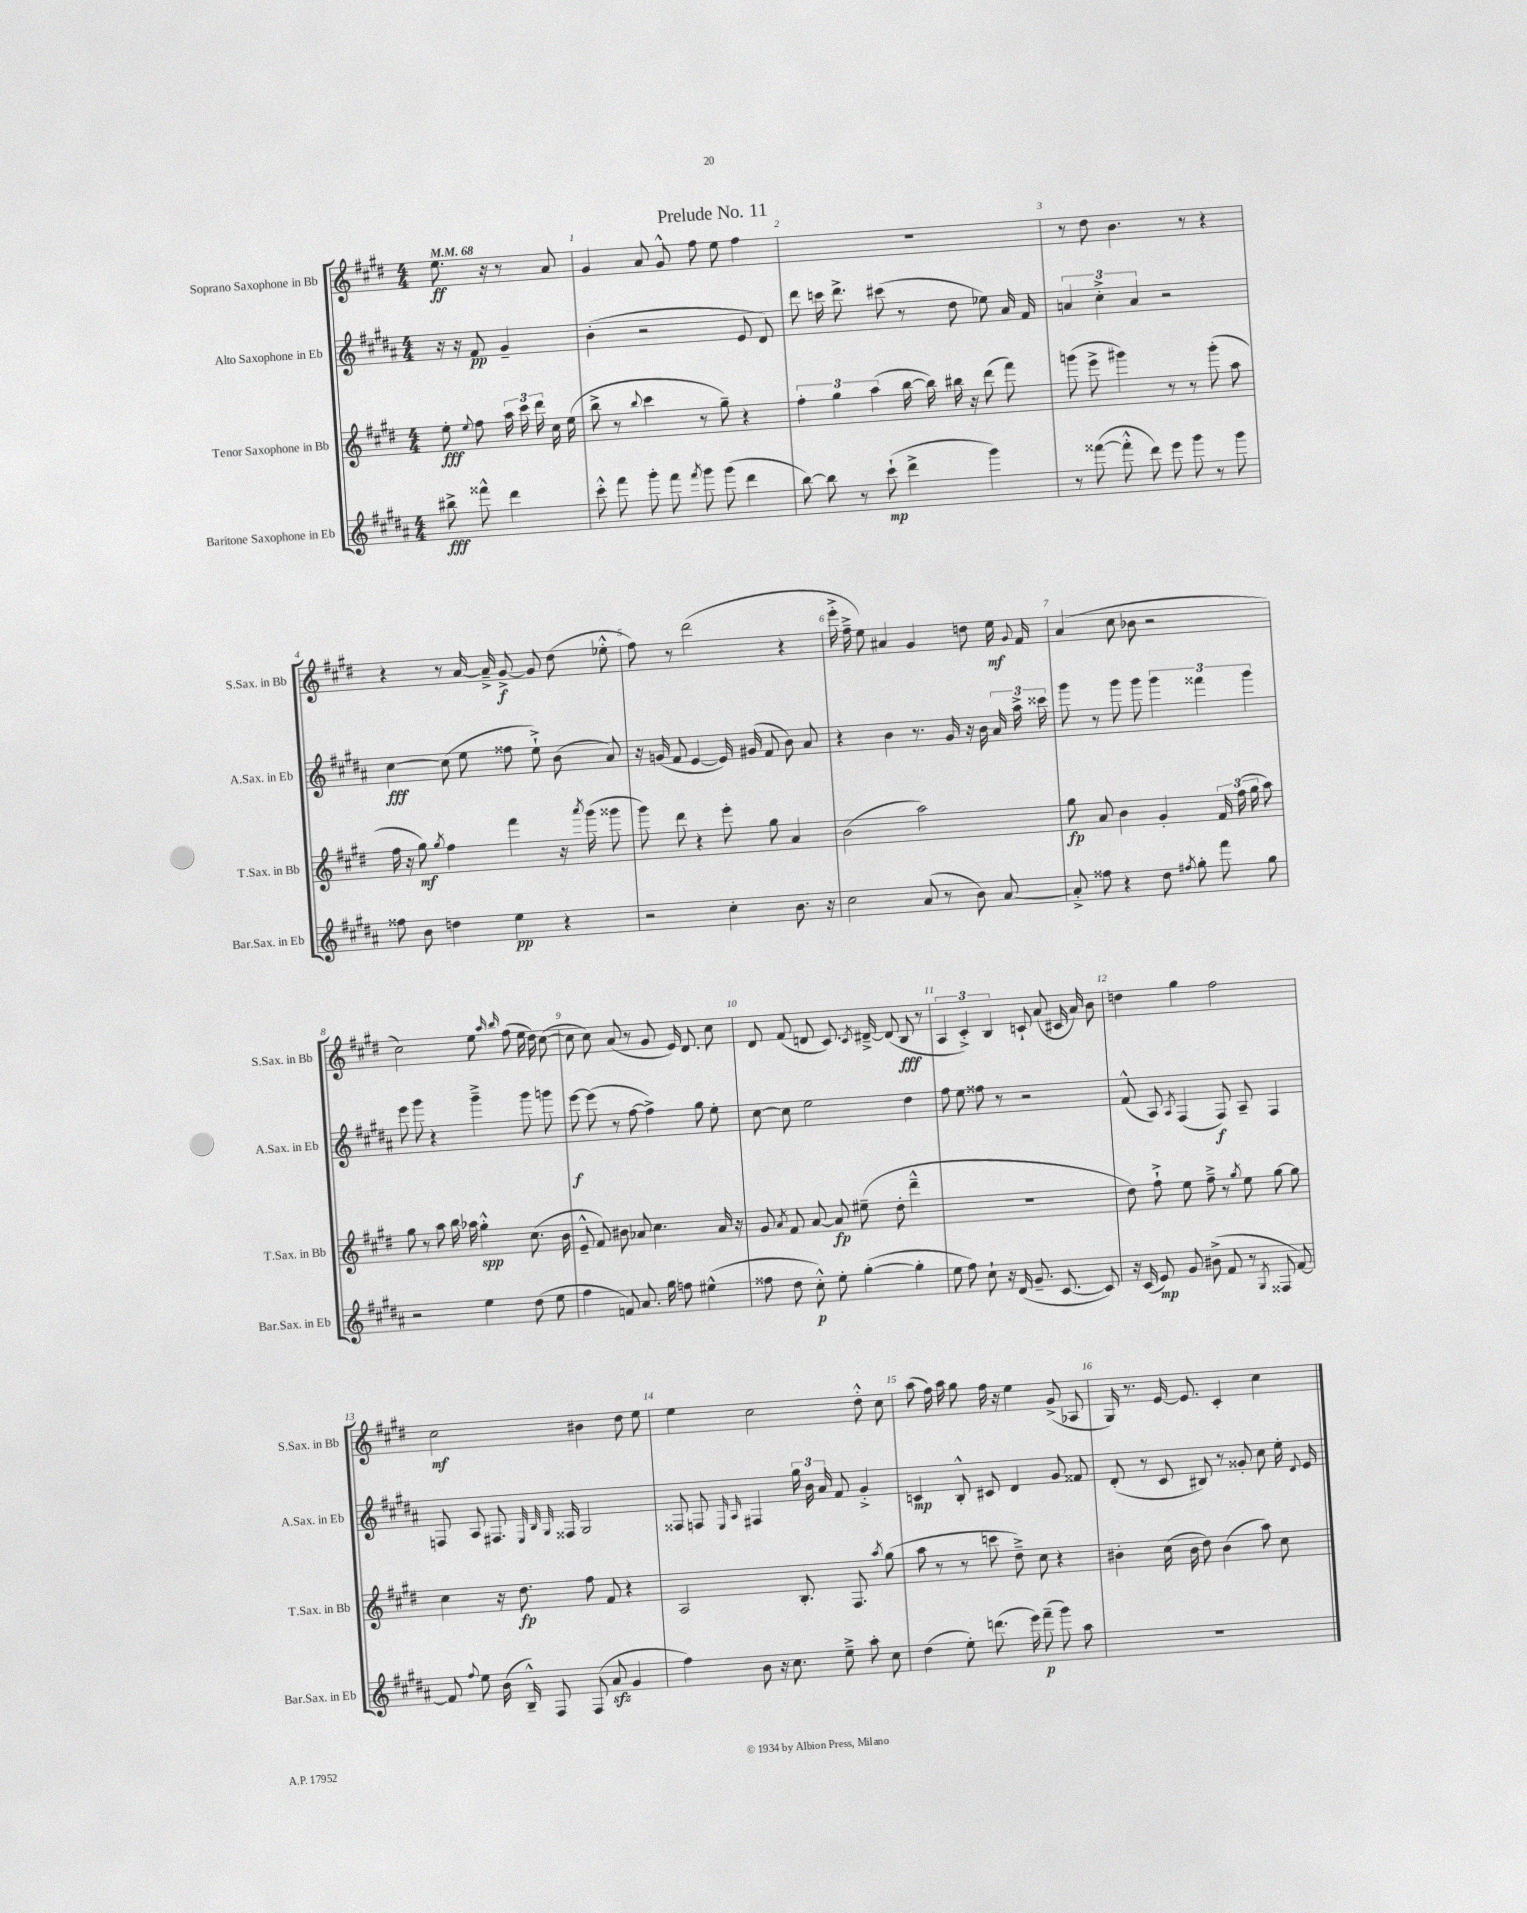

**kern	**kern	**kern	**kern
*staff4	*staff3	*staff2	*staff1
*clefG2	*clefG2	*clefG2	*clefG2
*k[f#c#g#d#a#]	*k[f#c#g#d#]	*k[f#c#g#d#a#]	*k[f#c#g#d#]
*M4/4	*M4/4	*M4/4	*M4/4
*MM68	*MM68	*MM68	*MM68
8bb#^	8ee'	16r	8.ee
.	.	16r	.
.	8qqee	.	.
8fff##^^	8ff#	8f#	.
.	.	.	16r
4ddd#	24aa	4g#~	8r
.	24ccc#	.	.
.	24ddd#	.	.
.	16cc#	.	8a
.	(16ee	.	.
=	=	=	=
8ccc#'^^	8bb^	(4b'	4g#
8fff#	8r	.	.
.	8qqbb	.	.
8ggg#'	4ccc#	2r	8a
8fff#	.	.	8g#^^
8qfff#	.	.	.
8ggg#	8r	.	8ff#
(8ggg#	8gg#~)	.	8ee
4ddd#	4r	8e	4ff#
.	.	8d#)	.
=	=	=	=
[8bb)	6ff#'	8ddd#	1r
8bb]	.	16ccc	.
.	6gg#	.	.
.	.	8.ddd#^	.
8r	.	.	.
.	(6aa	.	.
(8ccc#`	.	(8ccc#	.
4ddd#^	[16bb	8r	.
.	16bb])	.	.
.	16bb#	8dd#	.
.	16r	.	.
4ggg#)	(8ddd#	8ee-)	.
.	8fff#)	16a#	.
.	.	16f#	.
=	=	=	=
8r	(8ggg	6a	8r
([8fff##	8eee^	.	8dd#
.	.	6cc#'^	.
8fff##'^^]	4ggg#)	.	4.b
.	.	6a	.
8ddd#)	.	.	.
8eee	8r	2r	.
8ggg#	8r	.	8r
8r	(8ggg#'	.	4r
8ggg#	8aa	.	.
=	=	=	=
8ff##	16ff#	[4cc#	4r
.	16r	.	.
8b	8gg#)	.	.
.	8qgg#	.	.
4dd	4ff#	(8cc#]	8r
.	.	8ee	[16a
.	.	.	16a~^]
4ee	4fff#	8ff##	[8g#^
.	.	8ee`^)	8g#]
4r	16r	(8b	(8dd#
.	8qaaa	.	.
.	(16ggg#	.	.
.	8ggg##	8a#)	8ee-'^^
=	=	=	=
2r	8ggg#)	16r	8ff#)
.	.	(16g	.
.	8ddd#	8f#	8r
.	4r	[4e	(2ddd#
4cc#'	8eee'	16e])	.
.	.	(16g#	.
.	8gg#	8f#	.
8.b	4a	8b)	4r
.	.	8a#	.
16r	.	.	.
=	=	=	=
2cc#	(2b	4r	16eee'^
.	.	.	16ff#~^
.	.	.	8ee)
.	.	4b	4a#
(8a#	2aa)	8.r	4g#
8r	.	.	.
.	.	16g#	.
8b)	.	16r	8dd
.	.	16b	.
[8a#	.	24a#	16ee
.	.	24aa#^	.
.	.	.	8qqg#
.	.	.	16f#
.	.	24ccc##	.
=	=	=	=
8a#'^]	8gg#	8ggg#	(4a
8ff##	8a	8r	.
4r	4b	8ggg#	8cc#
.	.	8ggg#	8b-
8dd#	4g#'	6ggg#	2r
8qff#	.	.	.
8gg#'	.	.	.
.	.	6fff##	.
8fff#	24f#	.	.
.	(24ff#	.	.
.	24gg#	6ggg#	.
8gg#	8aa)	.	.
=	=	=	=
2r	8gg#	8eee	2cc#)
.	8r	8ggg#	.
.	8aa	4r	.
.	16bb	.	.
.	16aa-	.	.
4ee	4gg#'^^	4ggg#~^	8ee
.	.	.	16qqaa
.	.	.	16qqbb
.	.	.	(8ff#
(8dd#	(8.cc#	8ggg#	16ee
.	.	.	16dd#)
8ee	.	8ggg	([8cc#
.	16b	.	.
=	=	=	=
4ff#	8e~^^	[8eee	8cc#]
.	8f#)	(8eee]	8cc#)
8f)	8b#	8r	(8a
8.a#	8a-	[8ff#	8r
.	4.cc#	4ff#^])	8g#
16gg#	.	.	.
8ff	.	.	16e)
.	.	.	8.d#
(4ee#^^	.	8gg#	.
.	16a-	8ee'	8cc#
.	16r	.	.
=	=	=	=
8ff##	8g#	[8cc#	8d#
.	8qa	.	.
8dd#	8f#	8cc#]	(8f#
8cc#'^^)	[8a	2ee	8d
8ee'	8a]	.	8.c#)
([4gg#'	(8ee#~	.	.
.	.	.	8qc#
.	.	.	[16d#~^
.	8dd#'	.	(8d#]
4gg#']	4ddd#~^^	4dd#	8B
.	.	.	8r
=	=	=	=
8ee	1r	8ff#	6A
8ff#)	.	8ee	.
.	.	.	6c#'^)
8cc#`	.	8ff##	.
.	.	.	6B
16r	.	8r	.
(16d#	.	.	.
8.g#~	.	2r	8c`
.	.	.	(8a
[8.c#	.	.	.
.	.	.	16c#
.	.	.	16a)
8c#])	.	.	8b
=	=	=	=
16r	8dd#)	(8f#^^	4dd
(16c#	.	.	.
8e)	8ff#`^	8A#)	.
.	.	8qA#	.
8g#	8ee	(4F#	4gg#
(8b#^	8ff#~^	.	.
8f#	8r	8F#)	2ff#
.	8qgg#	.	.
8r	8ee	8A#~	.
8qG#	.	.	.
8F##	[8gg#	4F#	.
[8f#)	8gg#]	.	.
=	=	=	=
8f#]	4cc#	8F	2cc#
8qqff#	.	.	.
8ee	.	8A#	.
(16b	16r	8.F#	.
16B~^^)	8.dd#	.	.
8F#	.	.	.
.	.	32qqE	.
.	.	32qqB	.
.	.	32qqG#	.
.	.	16F##	.
(8F#	8ff#	2G#	4b#
8a#	8f#	.	.
4g#	4r	.	8dd#
.	.	.	8ee
=	=	=	=
4ff#)	2A	8F##	4ee
.	.	8F	.
.	.	16qqE	.
.	.	16qqA#	.
8b	.	4F#	2cc#
16r	.	.	.
8.cc#	.	.	.
.	8.B'	24gg#	.
.	.	24b	.
.	.	24a#	.
8ee~^	.	8f#	.
.	8.F#	.	.
8aa#'	.	4g#'^	8dd#'^^
.	8qaa	.	.
8cc#	(8gg#	.	8cc#
=	=	=	=
(4dd#	8aa	4c	(8aa
.	8r	.	16ff#)
.	.	.	16aa
8ee')	8r	8B'^^	8gg#
(8.ddd	8ccc	8c#	16ff#
.	.	.	16r
.	8dd#~^)	4d#	4ee
16eee)	.	.	.
(8fff#~	8cc#	.	.
8ggg#)	4r	8g#	(8g#^
8aa#	.	8f##	8A-
=	=	=	=
1r	4b#'	(8d#'	16G#)
.	.	.	8.r
.	.	8r	.
.	(16cc#	8c#	[16e
.	16b#	.	8.e]
.	8dd#)	8B#)	.
.	(4b#	8r	4c#'
.	.	8g##'	.
.	8aa)	8cc#	4cc#
.	8cc#	16ee'	.
.	.	8qqd#	.
.	.	16e	.
==	==	==	==
*-	*-	*-	*-
